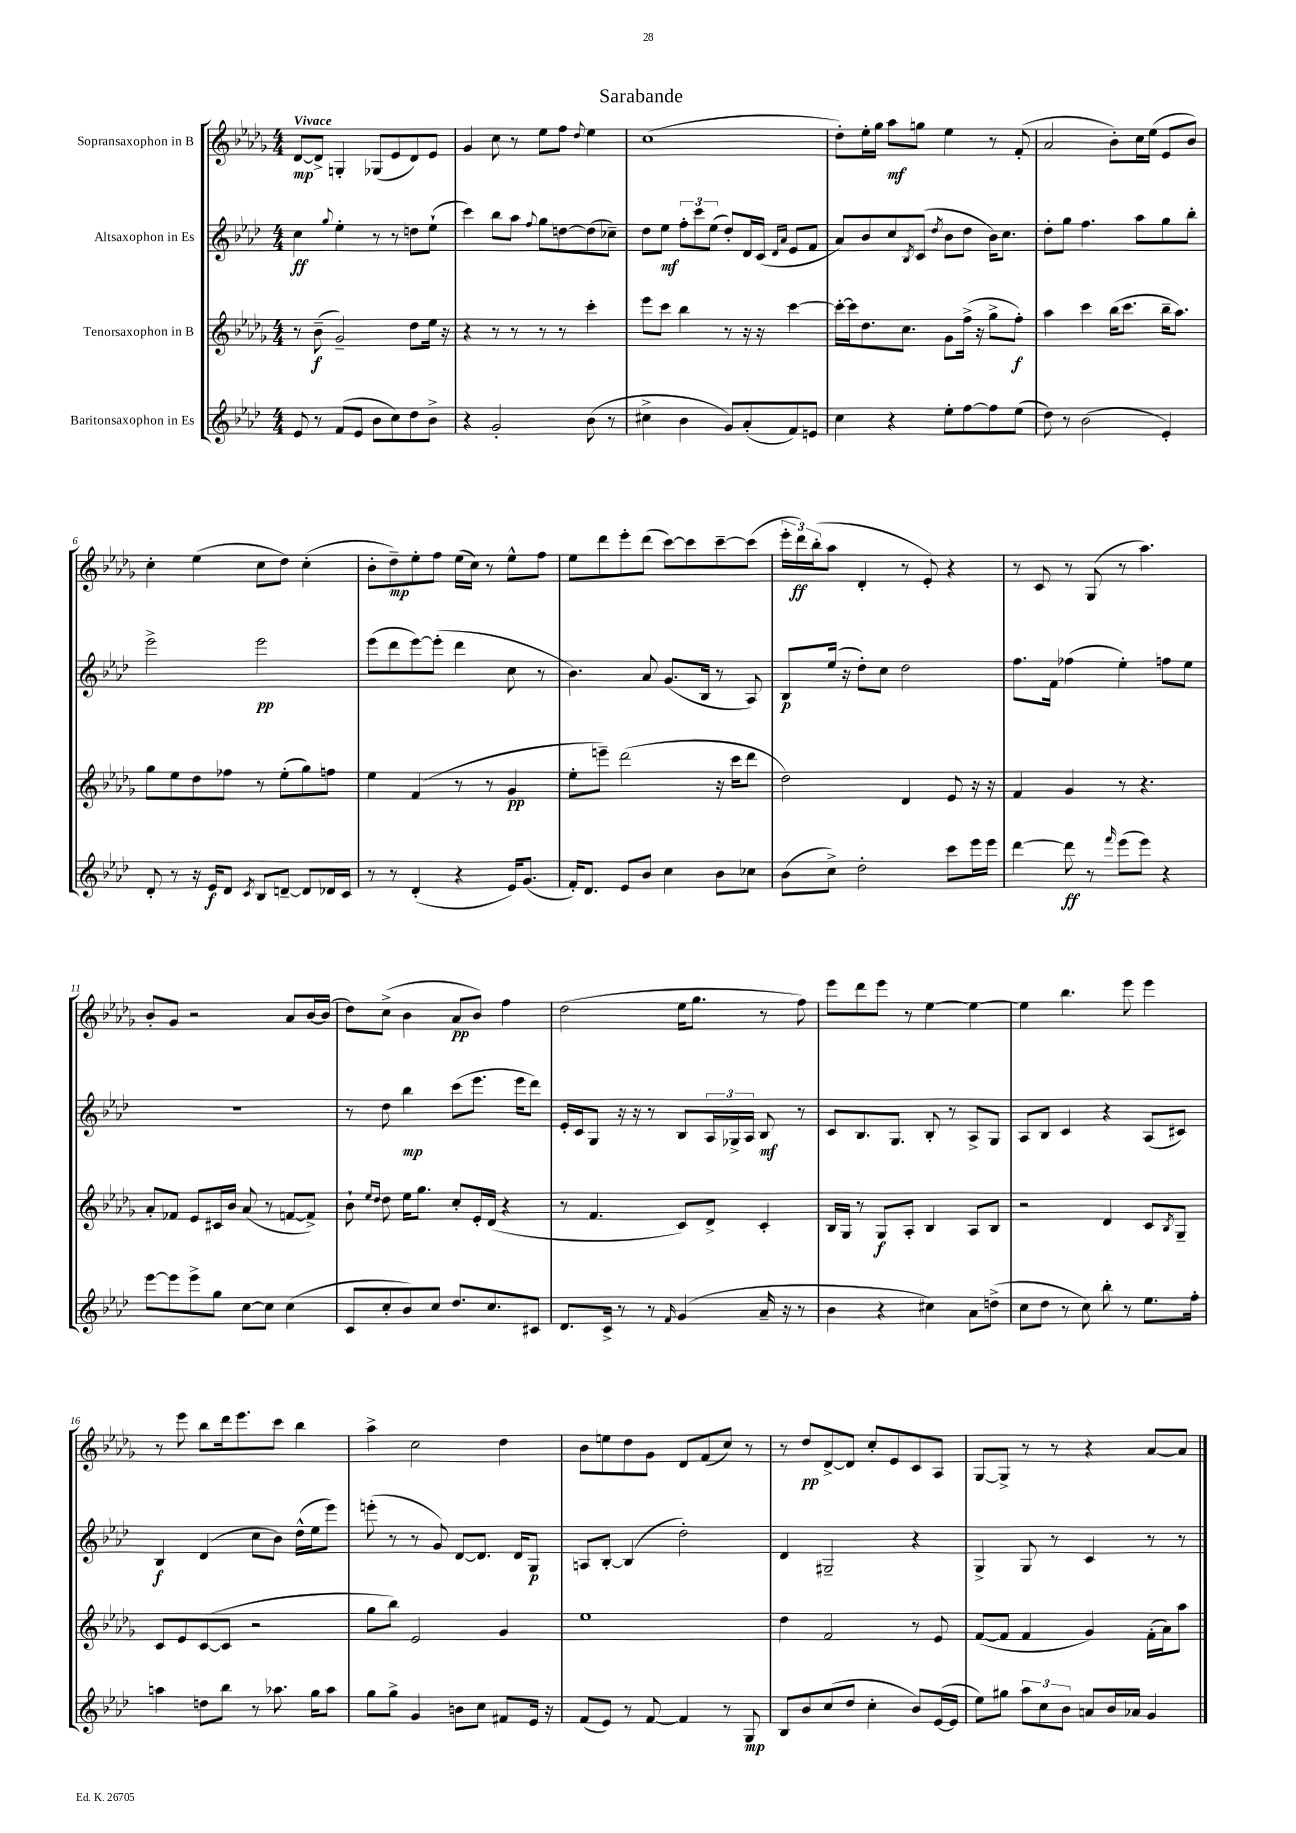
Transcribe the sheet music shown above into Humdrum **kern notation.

**kern	**dynam	**kern	**dynam	**kern	**dynam	**kern	**dynam
*part4	*part4	*part3	*part3	*part2	*part2	*part1	*part1
*staff4	*staff4	*staff3	*staff3	*staff2	*staff2	*staff1	*staff1
*I"Baritonsaxophon in Es	*	*I"Tenorsaxophon in B	*	*I"Altsaxophon in Es	*	*I"Sopransaxophon in B	*
*clefG2	*	*clefG2	*	*clefG2	*	*clefG2	*
*k[b-e-a-d-]	*	*k[b-e-a-d-g-]	*	*k[b-e-a-d-]	*	*k[b-e-a-d-g-]	*
*M4/4	*	*M4/4	*	*M4/4	*	*M4/4	*
=1	=1	=1	=1	=1	=1	=1	=1
!	!	!	!	!	!	!LO:TX:a:B:t=Vivace	!
8e-/	.	8r	.	4cc\	ff	[8d-/L	mp
8r	.	(8b-~\	f	.	.	8d-^/J]	.
.	.	.	.	8qqgg/	.	.	.
(8f/L	.	2g-~/)	.	4ee-'\	.	4Gn'/	.
8e-/J	.	.	.	.	.	.	.
8b-\L	.	.	.	8r	.	(8G-X/L	.
8cc\)	.	.	.	8r	.	8e-/	.
8dd-\	.	8dd-\L	.	8ddn\L	.	8d-/)	.
8b-^\J	.	16ee-\Jk	.	(8ee-`\J	.	8e-/J	.
.	.	16r	.	.	.	.	.
=2	=2	=2	=2	=2	=2	=2	=2
4r	.	4r	.	4ccc\)	.	4g-/	.
2g'/	.	8r	.	8bb-\L	.	8cc\	.
.	.	8r	.	8aa-\J	.	8r	.
.	.	.	.	8qqff/	.	.	.
.	.	8r	.	8gg\L	.	8ee-\L	.
.	.	8r	.	[8ddn\	.	8ff\J	.
.	.	.	.	.	.	8qqdd-/	.
(8b-\	.	4ccc'\	.	(8dd\]	.	4ee-\	.
8r	.	.	.	8cc-X~\J)	.	.	.
=3	=3	=3	=3	=3	=3	=3	=3
4cc#X^\	.	8eee-\L	.	8dd-\L	.	(1cc	.
.	.	8ccc\J	.	8ee-\J	mf	.	.
4b-\	.	4bb-\	.	12ff'\L	.	.	.
.	.	.	.	12ccc\	.	.	.
.	.	.	.	(12ee-\J	.	.	.
8g/L)	.	8r	.	8dd-'/L)	.	.	.
(8a-'/	.	16r	.	16d-/L	.	.	.
.	.	16r	.	(16c/JJ	.	.	.
.	.	.	.	16qqd-/LL	.	.	.
.	.	.	.	16qqa-/JJ	.	.	.
8f/)	.	[4ccc\	.	8e-/L	.	.	.
8en/J	.	.	.	8f/J	.	.	.
=4	=4	=4	=4	=4	=4	=4	=4
4cc\	.	16ccc'\LL_	.	8a-/L)	.	8dd-'\L)	.
.	.	16ccc\J]	.	.	.	.	.
.	.	8.dd-\	.	8b-/	.	16ee-'\L	.
.	.	.	.	.	.	16gg-\JJ	.
4r	.	.	.	8cc/	.	8aa-\L	mf
.	.	8.cc\J	.	.	.	.	.
.	.	.	.	8qB-/	.	.	.
.	.	.	.	(8c/J	.	8ggn\J	.
.	.	.	.	8qdd-/	.	.	.
8ee-'\L	.	8g-\L	.	8b-\L	.	4ee-\	.
[8ff\	.	(16ff^\Jk	.	8dd-\J	.	.	.
.	.	16r	.	.	.	.	.
8ff\]	.	8gg-^\L	.	16b-\KL)	.	8r	.
.	.	.	.	8.cc\J	.	.	.
(8ee-\J	.	8ff'\J)	f	.	.	(8f'/	.
=5	=5	=5	=5	=5	=5	=5	=5
8dd-\)	.	4aa-\	.	8dd-'\L	.	2a-/	.
8r	.	.	.	8gg\J	.	.	.
(2b-\	.	4ccc\	.	4.ff\	.	.	.
.	.	(16bb-\KL	.	.	.	8b-'\L)	.
.	.	8.ccc\J	.	.	.	.	.
.	.	.	.	8aa-\L	.	16cc\L	.
.	.	.	.	.	.	(16ee-\JJ	.
4e-'/)	.	16bb-~\KL	.	8gg\	.	8e-/L	.
.	.	8.aa-\J)	.	.	.	.	.
.	.	.	.	8bb-'\J	.	8b-/J)	.
!!LO:LB:g=z
=6	=6	=6	=6	=6	=6	=6	=6
8d-'/	.	8gg-\L	.	2eee-^\	.	4cc'\	.
8r	.	8ee-\	.	.	.	.	.
16r	.	8dd-\	.	.	.	(4ee-\	.
16e-/KL	f	.	.	.	.	.	.
8d-/J	.	8ff-X\J	.	.	.	.	.
8qc/	.	.	.	.	.	.	.
8B-/L	.	8r	.	2eee-\	pp	8cc\L	.
[8dn~/J	.	(8ee-'\L	.	.	.	8dd-\J)	.
8d/L]	.	8gg-\)	.	.	.	(4cc'\	.
16d-X/L	.	8ffn\J	.	.	.	.	.
16c/JJ	.	.	.	.	.	.	.
=7	=7	=7	=7	=7	=7	=7	=7
8r	.	4ee-\	.	(8eee-\L	.	8b-'\L	.
8r	.	.	.	8ddd-\	.	8dd-~\)	mp
(4d-'/	.	(4f/	.	[8eee-\)	.	8ee-'\	.
.	.	.	.	(8eee-'\J]	.	8ff\J	.
4r	.	8r	.	4ddd-\	.	(16ee-\LL	.
.	.	.	.	.	.	16cc\JJ)	.
.	.	8r	.	.	.	8r	.
16e-/KL)	.	4g-/	pp	8cc\	.	8ee-^^\L	.
(8.g/J	.	.	.	.	.	.	.
.	.	.	.	8r	.	8ff\J	.
=8	=8	=8	=8	=8	=8	=8	=8
16f'/KL)	.	8ee-'\L	.	4.b-\)	.	8ee-\L	.
8.d-/J	.	.	.	.	.	.	.
.	.	8eeen~\J)	.	.	.	8ddd-\	.
8e-/L	.	(2ddd-\	.	.	.	8eee-'\	.
8b-/J	.	.	.	8a-/	.	(8ddd-\J	.
4cc\	.	.	.	(8.g/L	.	[8ccc\L)	.
.	.	.	.	.	.	8ccc\]	.
.	.	.	.	16B-/Jk	.	.	.
8b-\L	.	16r	.	8r	.	[8ccc~\	.
.	.	16ccc\KL	.	.	.	.	.
8cc-X\J	.	8ddd-\J	.	8A-/)	.	(8ccc\J]	.
=9	=9	=9	=9	=9	=9	=9	=9
(8b-\L	.	2dd-\)	.	8B-/L	p	24eee-'\LL	.
.	.	.	.	.	.	24ddd-\)	ff
.	.	.	.	.	.	(24bb-'\J	.
8cc^\J)	.	.	.	(16ee-/Jk	.	8aa-\J	.
.	.	.	.	16r	.	.	.
2dd-'\	.	.	.	8dd-'\L)	.	4d-'/	.
.	.	.	.	8cc\J	.	.	.
.	.	4d-/	.	2dd-\	.	8r	.
.	.	.	.	.	.	8e-'/)	.
8ccc\L	.	8e-/	.	.	.	4r	.
16eee-\L	.	16r	.	.	.	.	.
16eee-\JJ	.	16r	.	.	.	.	.
=10	=10	=10	=10	=10	=10	=10	=10
[4ddd-\	.	4f/	.	8.ff\L	.	8r	.
.	.	.	.	.	.	8c/	.
.	.	.	.	16f\Jk	.	.	.
8ddd-\]	ff	4g-/	.	(4ff-X\	.	8r	.
8r	.	.	.	.	.	(8G-/	.
16qqfff/	.	.	.	.	.	.	.
(8eee-\L	.	8r	.	4ee-'\)	.	8r	.
8eee-\J)	.	4.r	.	.	.	4.aa-\)	.
4r	.	.	.	8ffn\L	.	.	.
.	.	.	.	8ee-\J	.	.	.
!!LO:LB:g=z
=11	=11	=11	=11	=11	=11	=11	=11
[8eee-\L	.	8a-'/L	.	1r	.	8b-'/L	.
8eee-\]	.	8f-X/J	.	.	.	8g-/J	.
8eee-^\	.	8e-/L	.	.	.	2r	.
8gg\J	.	16c#X/L	.	.	.	.	.
.	.	16b-/JJ	.	.	.	.	.
[8cc\L	.	(8a-/	.	.	.	.	.
8cc\J]	.	8r	.	.	.	.	.
(4cc\	.	[8fn/L	.	.	.	8a-/L	.
.	.	8f^/J])	.	.	.	[16b-/L	.
.	.	.	.	.	.	(16b-/JJ]	.
=12	=12	=12	=12	=12	=12	=12	=12
8c/L	.	8b-`\	.	8r	.	8dd-\L)	.
.	.	16qqee-/LL	.	.	.	.	.
.	.	16qqdd-/JJ	.	.	.	.	.
8cc'/	.	8dd-\	.	8dd-\	.	(8cc^\J	.
8b-/)	.	16ee-\KL	.	4bb-\	mp	4b-\	.
.	.	8.gg-\J	.	.	.	.	.
8cc/J	.	.	.	.	.	.	.
8.dd-/L	.	8cc'/L	.	(8ccc\L	.	8a-/L	pp
.	.	16e-'/L	.	8.eee-\J	.	8b-/J)	.
8.cc/	.	(16d-/JJ	.	.	.	.	.
.	.	4r	.	.	.	4ff\	.
.	.	.	.	16eee-\KL	.	.	.
8c#X/J	.	.	.	8ddd-\J)	.	.	.
=13	=13	=13	=13	=13	=13	=13	=13
8.d-/L	.	8r	.	16e-'/LL	.	(2dd-\	.
.	.	.	.	16c/J	.	.	.
.	.	4.f/	.	8G/J	.	.	.
16c^/Jk	.	.	.	.	.	.	.
8r	.	.	.	16r	.	.	.
.	.	.	.	16r	.	.	.
8r	.	.	.	8r	.	.	.
16qqf/	.	.	.	.	.	.	.
(4g/	.	8c/L)	.	8B-/L	.	16ee-\KL	.
.	.	.	.	.	.	8.gg-\J	.
.	.	8d-^/J	.	24A-/L	.	.	.
.	.	.	.	24G-X^/	.	.	.
.	.	.	.	24A-/JJ	.	.	.
16a-~/	.	4c'/	.	8B-/	mf	8r	.
16r	.	.	.	.	.	.	.
8r	.	.	.	8r	.	8ff\)	.
=14	=14	=14	=14	=14	=14	=14	=14
4b-\	.	16B-/LL	.	8c/L	.	8eee-\L	.
.	.	16G-/JJ	.	.	.	.	.
.	.	8r	.	8.B-/	.	8ddd-\	.
4r	.	8G-/L	f	.	.	8eee-\J	.
.	.	.	.	8.G/J	.	.	.
.	.	8A-'/J	.	.	.	8r	.
4cc#X\)	.	4B-/	.	8B-'/	.	[4ee-\	.
.	.	.	.	8r	.	.	.
8a-\L	.	8A-/L	.	8A-^/L	.	4ee-\_	.
(8ddn^\J	.	8B-/J	.	8G/J	.	.	.
=15	=15	=15	=15	=15	=15	=15	=15
8cc\L	.	2r	.	8A-/L	.	4ee-\]	.
8dd-\J	.	.	.	8B-/J	.	.	.
8r	.	.	.	4c/	.	4.bb-\	.
8cc\)	.	.	.	.	.	.	.
8bb-'\	.	4d-/	.	4r	.	.	.
8r	.	.	.	.	.	8eee-\	.
8.ee-\L	.	8c/L	.	(8A-/L	.	4eee-\	.
.	.	8qB-/	.	.	.	.	.
.	.	8G-~/J	.	8c#X/J)	.	.	.
16ff'\Jk	.	.	.	.	.	.	.
!!LO:LB:g=z
=16	=16	=16	=16	=16	=16	=16	=16
4aan\	.	8c/L	.	4B-/	f	8r	.
.	.	8e-/	.	.	.	8eee-\	.
8ddn\L	.	([8c/	.	(4d-/	.	8bb-\L	.
8bb-\J	.	8c/J]	.	.	.	16ddd-\k	.
.	.	.	.	.	.	8.eee-\	.
8r	.	2r	.	8cc\L	.	.	.
8.aa-X\	.	.	.	8b-\J)	.	8ccc\J	.
.	.	.	.	(16dd-^^\LL	.	4bb-\	.
16gg\KL	.	.	.	16ee-\J	.	.	.
8aa-\J	.	.	.	8eee-\J)	.	.	.
=17	=17	=17	=17	=17	=17	=17	=17
8gg\L	.	8gg-\L	.	(8eeen'\	.	4aa-^\	.
8gg^\J	.	8bb-\J)	.	8r	.	.	.
4g/	.	2e-/	.	8r	.	2cc\	.
.	.	.	.	8g/)	.	.	.
8bn\L	.	.	.	[8d-/L	.	.	.
8cc\J	.	.	.	8.d-/J]	.	.	.
8f#X/L	.	4g-/	.	.	.	4dd-\	.
.	.	.	.	16d-/KL	.	.	.
16e-/Jk	.	.	.	8G/J	p	.	.
16r	.	.	.	.	.	.	.
=18	=18	=18	=18	=18	=18	=18	=18
(8f/L	.	1ee-	.	8An/L	.	8b-\L	.
8e-/J)	.	.	.	[8B-'/J	.	8een\	.
8r	.	.	.	(4B-/]	.	8dd-\	.
[8f/	.	.	.	.	.	8g-\J	.
4f/]	.	.	.	2dd-'\)	.	8d-/L	.
.	.	.	.	.	.	(8f/	.
8r	.	.	.	.	.	8cc/J)	.
8G/	mp	.	.	.	.	8r	.
=19	=19	=19	=19	=19	=19	=19	=19
8B-/L	.	4dd-\	.	4d-/	.	8r	.
8b-/	.	.	.	.	.	8dd-/L	pp
(8cc/	.	2f/	.	2G#X~/	.	[8d-^/	.
8dd-/J	.	.	.	.	.	8d-/J]	.
4cc'\	.	.	.	.	.	8cc'/L	.
.	.	.	.	.	.	8e-/	.
8b-/L)	.	8r	.	4r	.	8c/	.
([16e-/L	.	8e-/	.	.	.	8A-/J	.
16e-/JJ]	.	.	.	.	.	.	.
=20	=20	=20	=20	=20	=20	=20	=20
8ee-\L)	.	([8f/L	.	4G^/	.	[8G-/L	.
8gg#X\J	.	8f/J]	.	.	.	8G-^/J]	.
12aa-\L	.	4f/	.	8G/	.	8r	.
12cc\	.	.	.	.	.	.	.
.	.	.	.	8r	.	8r	.
12b-\J	.	.	.	.	.	.	.
8an/L	.	4g-/)	.	4c/	.	4r	.
16b-/L	.	.	.	.	.	.	.
16a-X/JJ	.	.	.	.	.	.	.
4g/	.	(16f'\LL	.	8r	.	[8a-/L	.
.	.	16a-\J)	.	.	.	.	.
.	.	8aa-\J	.	8r	.	8a-/J]	.
==	==	==	==	==	==	==	==
*-	*-	*-	*-	*-	*-	*-	*-
